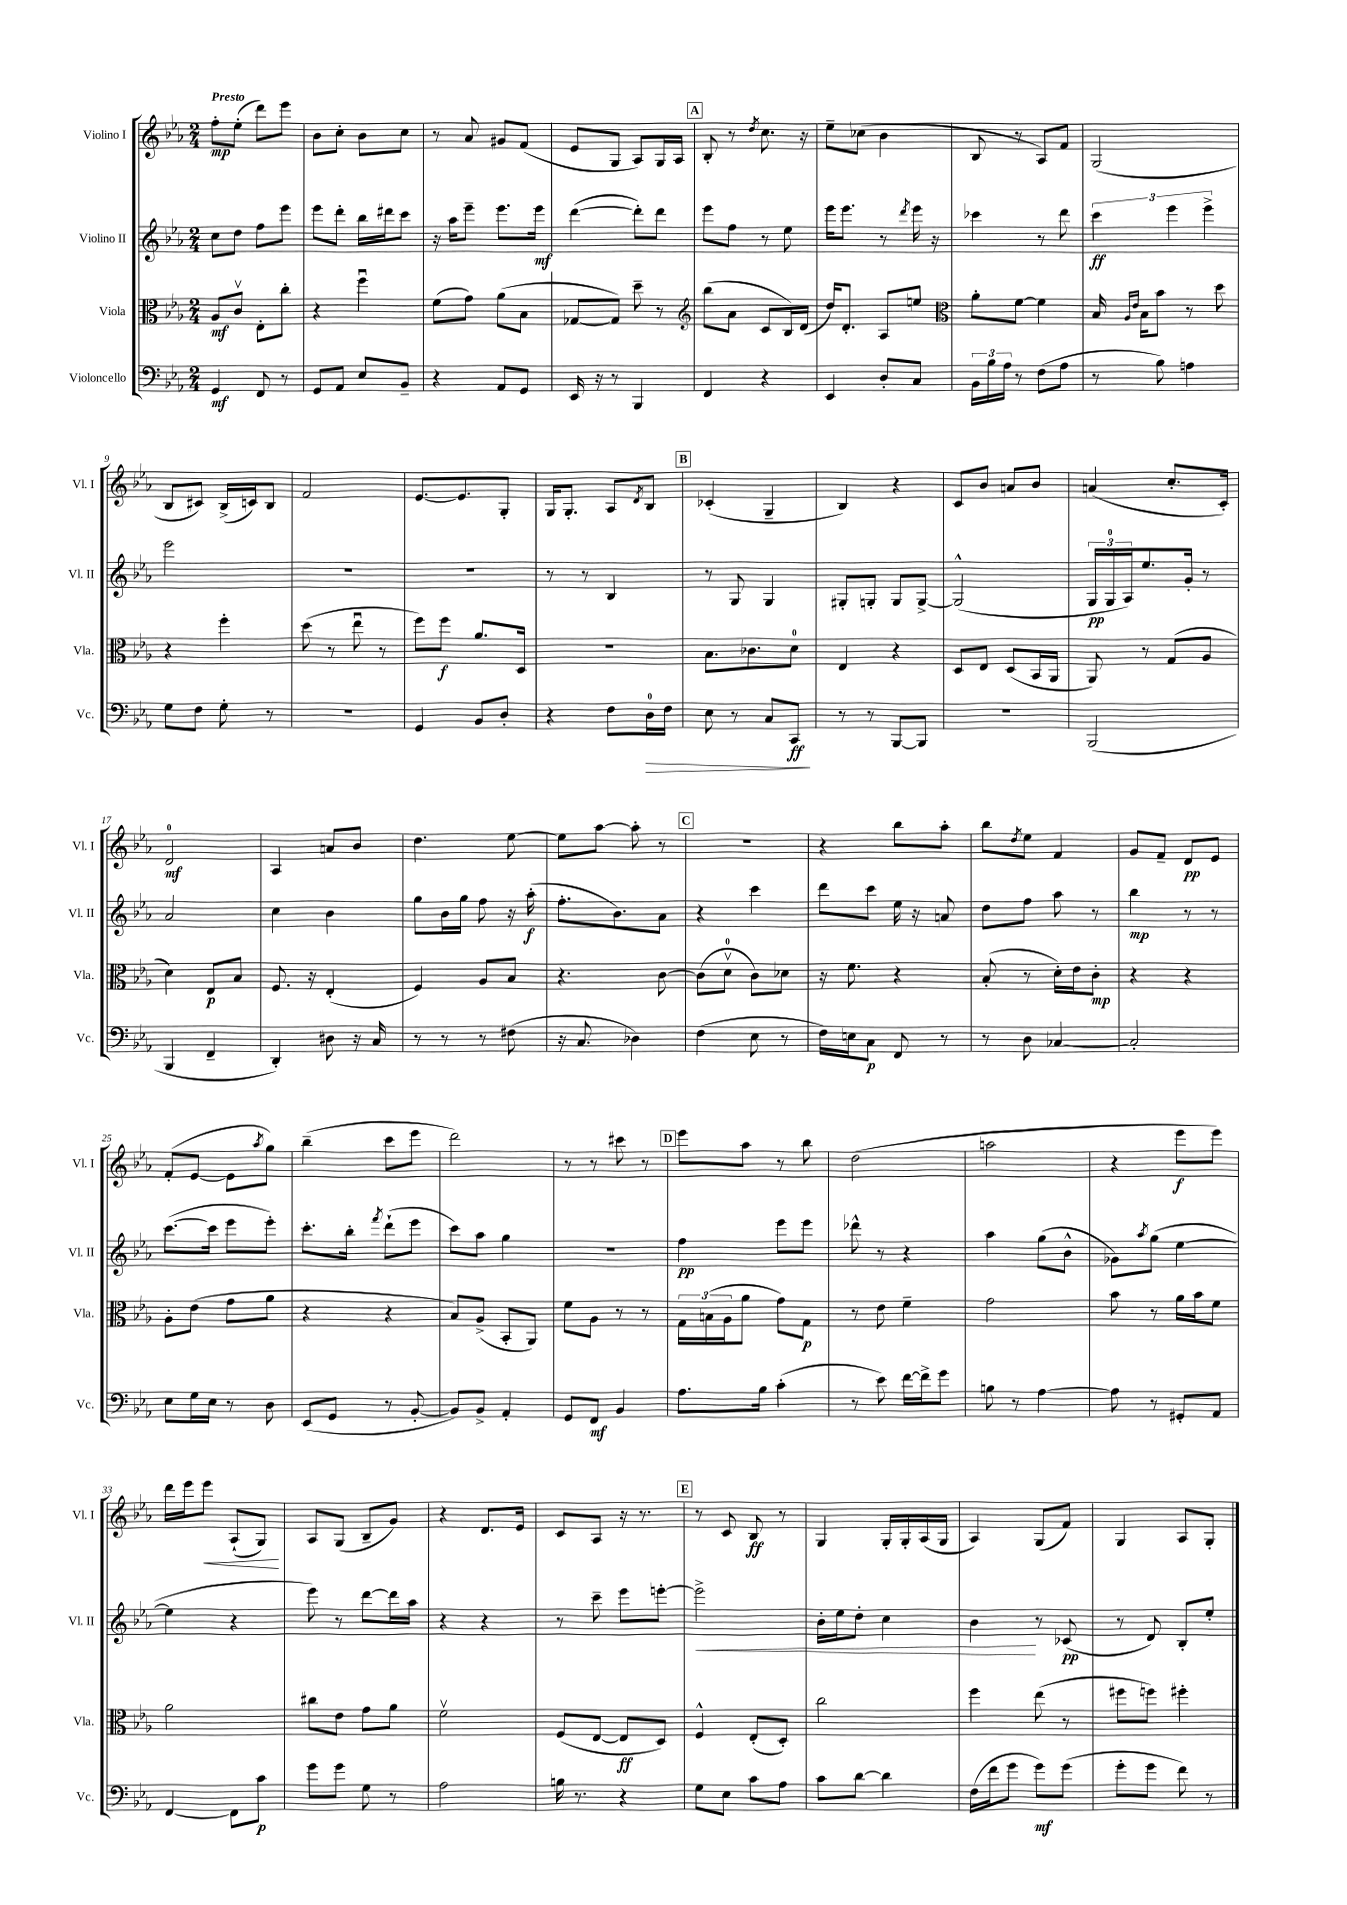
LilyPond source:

<<
\new StaffGroup <<
\new Staff = "s0" \with { instrumentName = "Violino I" shortInstrumentName = "Vl. I" } {
    \clef treble \key ees \major \numericTimeSignature \time 2/4 \tempo "Presto"
    f''8-.\mp ees''8-.( d'''8) ees'''8 |
    bes'8 c''8-. bes'8 c''8 |
    r8 aes'8 gis'8 f'8( |
    ees'8 g8 aes8) g16 aes16 |
    \mark \markup { \box "A" } bes8-. r8 \acciaccatura { d''8 } c''8. r16 |
    ees''8-- ces''8( bes'4 |
    bes8 r8 aes8) f'8 |
    g2( |
    bes8 cis'8) bes16->( c'16) bes8 |
    f'2 |
    ees'8.~ ees'8. g8-. |
    g16 g8.-. aes8 \acciaccatura { d'8 } bes8 |
    \mark \markup { \box "B" } ces'4-.( g4-- |
    bes4) r4 |
    c'8 bes'8 a'8 bes'8 |
    a'4( c''8.-. c'16-.) |
    d'2-0\mf |
    aes4 a'8 bes'8 |
    d''4. ees''8~ |
    ees''8 aes''8~ aes''8-. r8 |
    \mark \markup { \box "C" } R2 |
    r4 bes''8 aes''8-. |
    bes''8 \acciaccatura { d''8 } ees''8 f'4 |
    g'8 f'8-- d'8\pp ees'8 |
    f'8-.( ees'8~ ees'8 \acciaccatura { aes''8 } g''8) |
    bes''4--( c'''8 ees'''8 |
    d'''2) |
    r8 r8 cis'''8 r8 |
    \mark \markup { \box "D" } ees'''8 aes''8 r8 bes''8 |
    d''2( |
    a''2 |
    r4 ees'''8\f ees'''8) |
    d'''16 ees'''16 ees'''8\< aes8-!( g8\!) |
    aes8 g8( bes8-- g'8) |
    r4 d'8. ees'16 |
    c'8 aes8 r16 r8. |
    \mark \markup { \box "E" } r8 c'8 bes8\ff r8 |
    g4 g16-. g16-. aes16( g16 |
    aes4) g8( f'8) |
    g4 aes8 g8-. \bar "|." |
}
\new Staff = "s1" \with { instrumentName = "Violino II" shortInstrumentName = "Vl. II" } {
    \clef treble \key ees \major \numericTimeSignature \time 2/4
    c''8 d''8 f''8 ees'''8 |
    ees'''8 d'''8-. bes''16 dis'''16 c'''8 |
    r16 aes''16 ees'''8-- ees'''8. ees'''16\mf |
    d'''4~( d'''8-.) d'''8 |
    \mark \markup { \box "A" } ees'''8 f''8 r8 ees''8 |
    ees'''16 ees'''8. r8 \acciaccatura { d'''8 } ees'''16 r16 |
    ces'''4 r8 d'''8 |
    \tuplet 3/2 { c'''4\ff ees'''4 ees'''4-> } |
    ees'''2 |
    R2 |
    R2 |
    r8 r8 bes4 |
    \mark \markup { \box "B" } r8 g8 g4 |
    gis8-. g8-. g8 g8~-> |
    g2-^( |
    \tuplet 3/2 { g16\pp g16-0 aes16) } ees''8. g'16-. r8 |
    aes'2 |
    c''4 bes'4 |
    g''8 bes'16 g''16 f''8 r16 aes''16-.\f( |
    f''8.-. bes'8.) aes'8 |
    \mark \markup { \box "C" } r4 c'''4 |
    d'''8 c'''8 ees''16 r16 a'8 |
    d''8 f''8 aes''8 r8 |
    bes''4\mp r8 r8 |
    c'''8.~( c'''16 ees'''8 ees'''8-.) |
    c'''8.-. bes''16-. \acciaccatura { f'''8 } d'''8-!( ees'''8 |
    c'''8) aes''8 g''4 |
    R2 |
    \mark \markup { \box "D" } f''4\pp ees'''8 ees'''8 |
    des'''8-^ r8 r4 |
    aes''4 g''8( bes'8-^ |
    ges'8) \acciaccatura { aes''8 } g''8( ees''4~ |
    ees''4 r4 |
    ees'''8) r8 d'''8~ d'''16 aes''16 |
    r4 r4 |
    r8 c'''8-- ees'''8 e'''8~-. |
    \mark \markup { \box "E" } e'''2->\< |
    bes'16-. ees''16 d''8-. c''4 |
    bes'4\! r8 ces'8\pp( |
    r8 d'8) bes8-. ees''8-. \bar "|." |
}
\new Staff = "s2" \with { instrumentName = "Viola" shortInstrumentName = "Vla." } {
    \clef alto \key ees \major \numericTimeSignature \time 2/4
    aes8\mf c'8\upbow ees8-. c''8-. |
    r4 f''4\downbow |
    f'8( g'8) aes'8( bes8 |
    ges8~ ges8) d''8-- r8 |
    \mark \markup { \box "A" } \clef treble bes''8( aes'8 c'8 bes16) d'16( |
    d''16) d'8.-. aes8 e''8 |
    \clef alto aes'8-. f'8~ f'4 |
    bes16 \grace { aes16 ees'16 } bes16 bes'8 r8 d''8 |
    r4 f''4-. |
    d''8( r8 ees''8\downbow r8 |
    f''8) f''8\f aes'8. d16 |
    R2 |
    \mark \markup { \box "B" } bes8. ces'8. d'8-0 |
    ees4 r4 |
    d8 ees8 d8( bes,16 aes,16 |
    aes,8) r8 g8( aes8 |
    d'4) ees8\p bes8 |
    f8. r16 ees4-.( |
    f4) aes8 bes8 |
    r4. c'8~ |
    \mark \markup { \box "C" } c'8( d'8-0\upbow c'8) des'8 |
    r16 f'8. r4 |
    bes8-.( r8 d'16-.) ees'16 c'8-.\mp |
    r4 r4 |
    aes8-. ees'8( g'8 aes'8 |
    r4 r4 |
    bes8) aes8->( bes,8-. aes,8) |
    f'8 aes8 r8 r8 |
    \mark \markup { \box "D" } \tuplet 3/2 { g16 b16( aes16 } aes'8 g'8) g8\p |
    r8 ees'8 f'4-- |
    g'2 |
    bes'8 r8 aes'16 bes'16 f'8 |
    aes'2 |
    cis''8 ees'8 g'8 aes'8 |
    f'2\upbow |
    f8( ees8~ ees8\ff d8) |
    \mark \markup { \box "E" } f4-^ ees8-.( d8-.) |
    c''2 |
    f''4 ees''8( r8 |
    fis''8 f''8) fis''4-. \bar "|." |
}
\new Staff = "s3" \with { instrumentName = "Violoncello" shortInstrumentName = "Vc." } {
    \clef bass \key ees \major \numericTimeSignature \time 2/4
    g,4\mf f,8 r8 |
    g,8 aes,8 ees8 bes,8-- |
    r4 aes,8 g,8 |
    ees,16 r16 r8 bes,,4 |
    \mark \markup { \box "A" } f,4 r4 |
    ees,4 d8-. c8 |
    \tuplet 3/2 { bes,16 bes16 aes16 } r8 f8( aes8 |
    r8 bes8) a4 |
    g8 f8 g8-. r8 |
    R2 |
    g,4 bes,8 d8-. |
    r4 f8 d16-0\> f16 |
    \mark \markup { \box "B" } ees8 r8 c8 c,8\ff\! |
    r8 r8 bes,,8~ bes,,8 |
    r2 |
    bes,,2( |
    bes,,4 f,4-- |
    d,4-.) dis8 r16 c16 |
    r8 r8 r8 fis8( |
    r16 c8. des4) |
    \mark \markup { \box "C" } f4( ees8 r8 |
    f16) e16 c8\p f,8 r8 |
    r8 d8 ces4~ |
    ces2-. |
    ees8 g16 ees16 r8 d8 |
    ees,8( g,8 r8 bes,8~-. |
    bes,8) bes,8-> aes,4-. |
    g,8 f,8\mf bes,4 |
    \mark \markup { \box "D" } aes8. bes16 c'4-.( |
    r8 ees'8) f'16~ f'16-> g'8 |
    b8 r8 aes4~ |
    aes8 r8 gis,8-. aes,8 |
    f,4~ f,8 c'8\p |
    g'8 g'8 g8 r8 |
    aes2 |
    b16 r8. r4 |
    \mark \markup { \box "E" } g8 ees8 c'8 aes8 |
    c'8 d'8~ d'4 |
    f16( f'16 g'8 g'8\mf) g'8( |
    g'8-. g'8 f'8) r8 \bar "|." |
}
>>
>>
